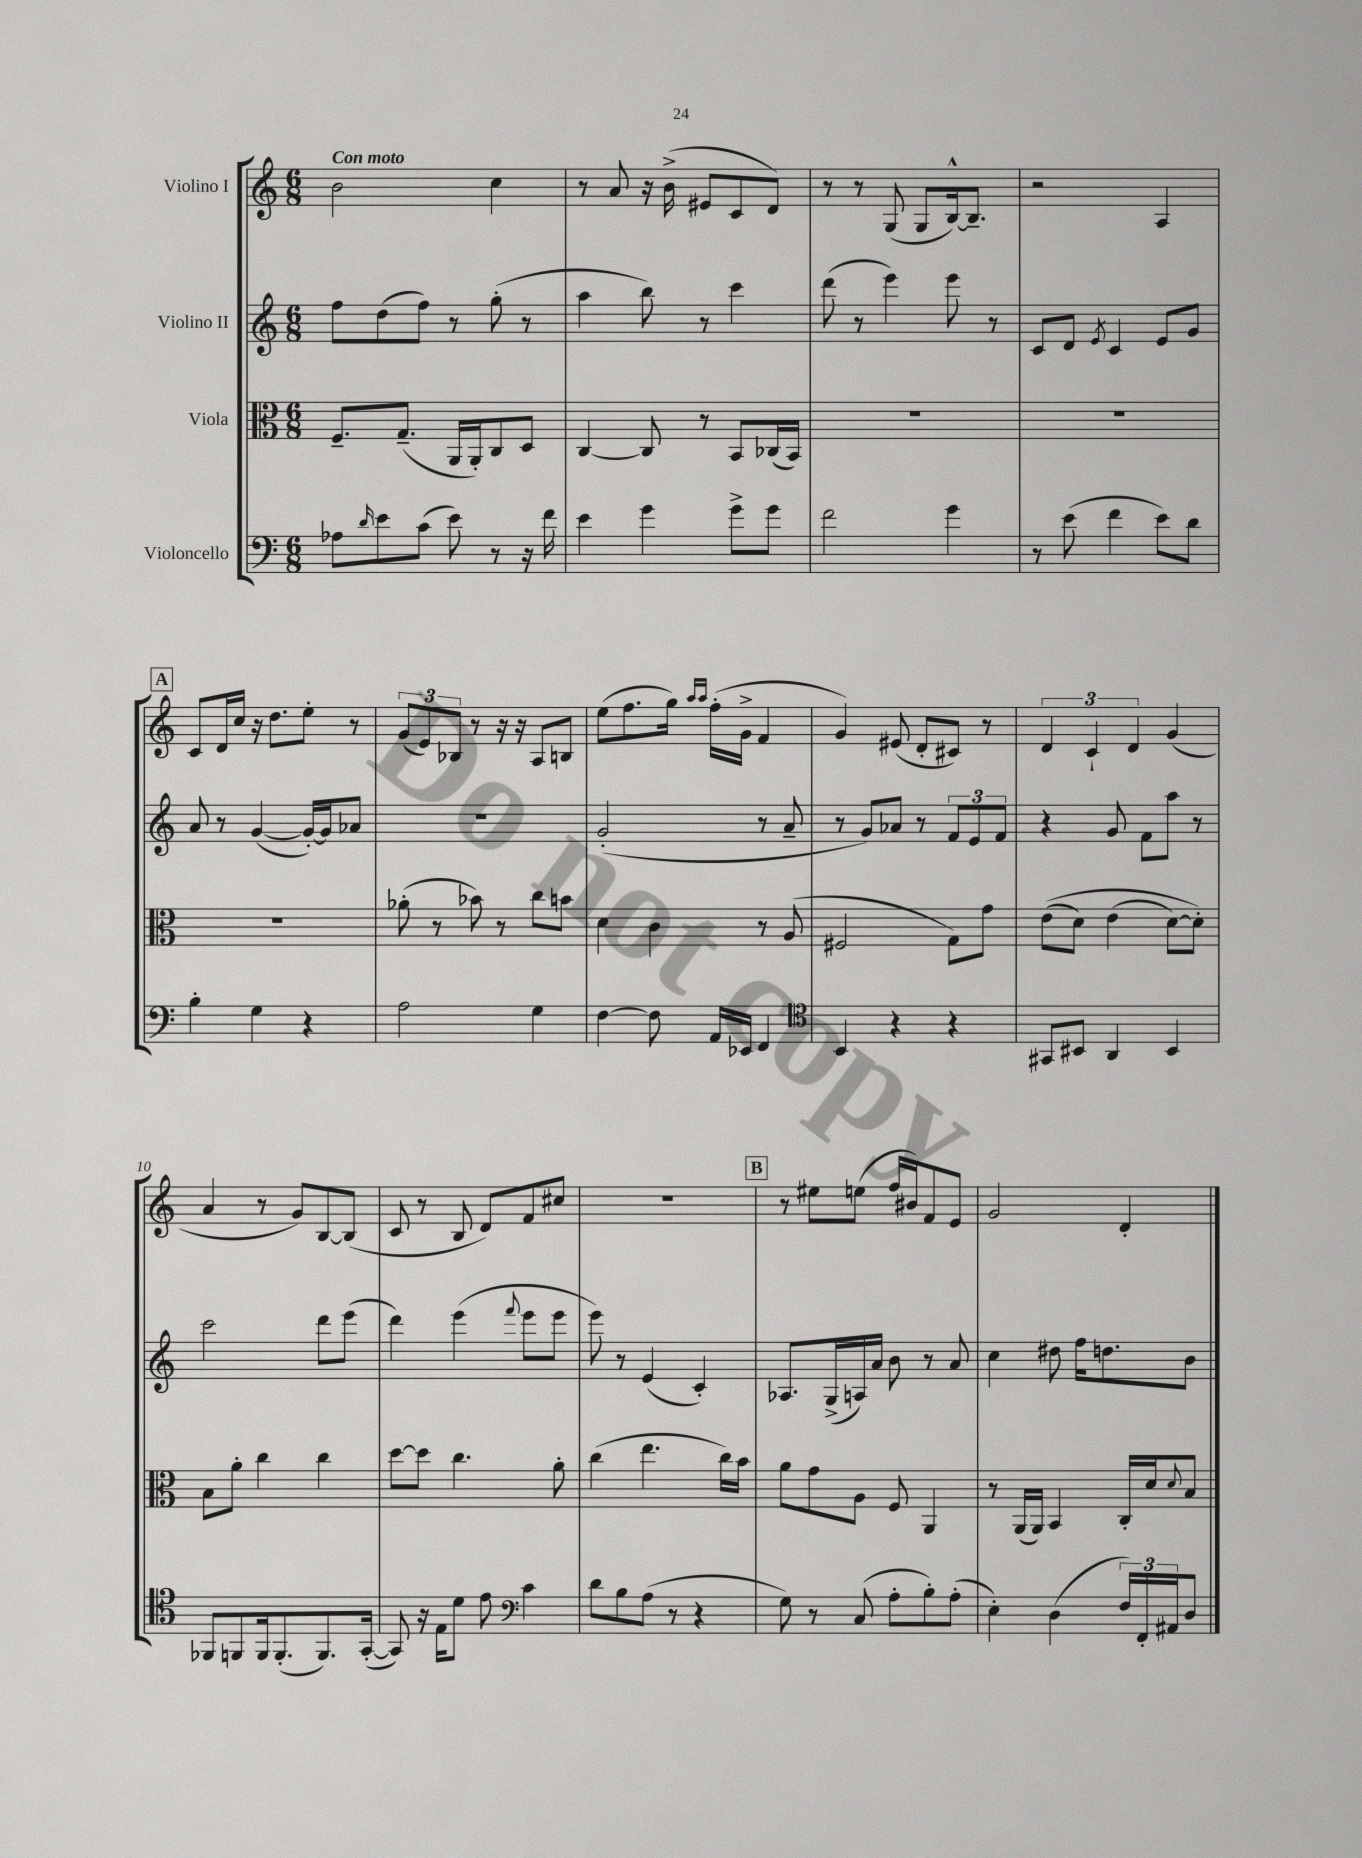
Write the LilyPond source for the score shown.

<<
\new StaffGroup <<
\new Staff = "s0" \with { instrumentName = "Violino I" } {
    \clef treble \key c \major \numericTimeSignature \time 6/8 \tempo "Con moto"
    b'2 c''4 |
    r8 a'8 r16 b'16->( eis'8 c'8 d'8) |
    r8 r8 g8( g8 b16~-^) b8.-- |
    r2 a4 |
    \mark \markup { \box "A" } c'8 d'16 c''16 r16 d''8. e''8-. r8 |
    \tuplet 3/2 { g'8( e'8) bes8 } r8 r16 r16 a8 b8 |
    e''8( f''8. g''16) \grace { a''16 a''16 } f''16-.( g'16-> f'4 |
    g'4) eis'8( d'8-. cis'8) r8 |
    \tuplet 3/2 { d'4 c'4-! d'4 } g'4( |
    a'4 r8 g'8) b8~ b8( |
    c'8 r8 b8 d'8) f'8 cis''8 |
    R2. |
    \mark \markup { \box "B" } r8 eis''8 e''8( f''16 bis'16) f'8 e'8 |
    g'2 d'4-. \bar "|." |
}
\new Staff = "s1" \with { instrumentName = "Violino II" } {
    \clef treble \key c \major \numericTimeSignature \time 6/8
    f''8 d''8( f''8) r8 g''8-.( r8 |
    a''4 b''8) r8 c'''4 |
    d'''8( r8 e'''4) e'''8 r8 |
    c'8 d'8 \acciaccatura { e'8 } c'4 e'8 g'8 |
    \mark \markup { \box "A" } a'8 r8 g'4~( g'16~-.) g'16 aes'8 |
    R2. |
    g'2-.( r8 a'8-- |
    r8 g'8) aes'8 r8 \tuplet 3/2 { f'8 e'8 f'8 } |
    r4 g'8 f'8 a''8 r8 |
    c'''2 d'''8 e'''8( |
    d'''4) e'''4( \appoggiatura { f'''8 } e'''8 e'''8 |
    e'''8) r8 e'4( c'4-.) |
    \mark \markup { \box "B" } aes8. g16->( a16) a'16 b'8 r8 a'8 |
    c''4 dis''8 f''16 d''8. b'8 \bar "|." |
}
\new Staff = "s2" \with { instrumentName = "Viola" } {
    \clef alto \key c \major \numericTimeSignature \time 6/8
    f8.-- g8.--( a,16 a,16-.) c8 d8 |
    c4~ c8 r8 b,8 ces16( b,16) |
    R2. |
    R2. |
    \mark \markup { \box "A" } R2. |
    aes'8-.( r8 bes'8) r8 c''8 b'8 |
    d'4 c'4 r8 a8( |
    fis2 g8) g'8 |
    e'8(\( d'8) e'4( d'8~) d'8-.\) |
    b8 a'8-. c''4 c''4 |
    d''8~ d''8 c''4. a'8-. |
    c''4( e''4. c''16) b'16 |
    \mark \markup { \box "B" } a'8 g'8 a8 f8 a,4 |
    r8 a,16( a,16) b,4 c16-. d'16 \appoggiatura { d'8 } b8 \bar "|." |
}
\new Staff = "s3" \with { instrumentName = "Violoncello" } {
    \clef bass \key c \major \numericTimeSignature \time 6/8
    aes8 \grace { d'16 } e'8 c'8( e'8) r8 r16 f'16 |
    e'4 g'4 g'8-> g'8 |
    f'2 g'4 |
    r8 e'8( f'4 e'8) d'8 |
    \mark \markup { \box "A" } b4-. g4 r4 |
    a2 g4 |
    f4~ f8 a,16 ees,16 f,4 |
    \clef tenor b,4 r4 r4 |
    gis,8 bis,8 a,4 bis,4 |
    fes,8 f,8 f,16 f,8.-.( f,8.) g,16~-.( |
    g,8) r16 e16 d'8 e'8 \clef bass c'4 |
    d'8 b8 a8( r8 r4 |
    \mark \markup { \box "B" } g8) r8 c8( a8-. b8-.) a8-.( |
    e4-.) d4( \tuplet 3/2 { f16) f,16-. ais,16 } d8 \bar "|." |
}
>>
>>
